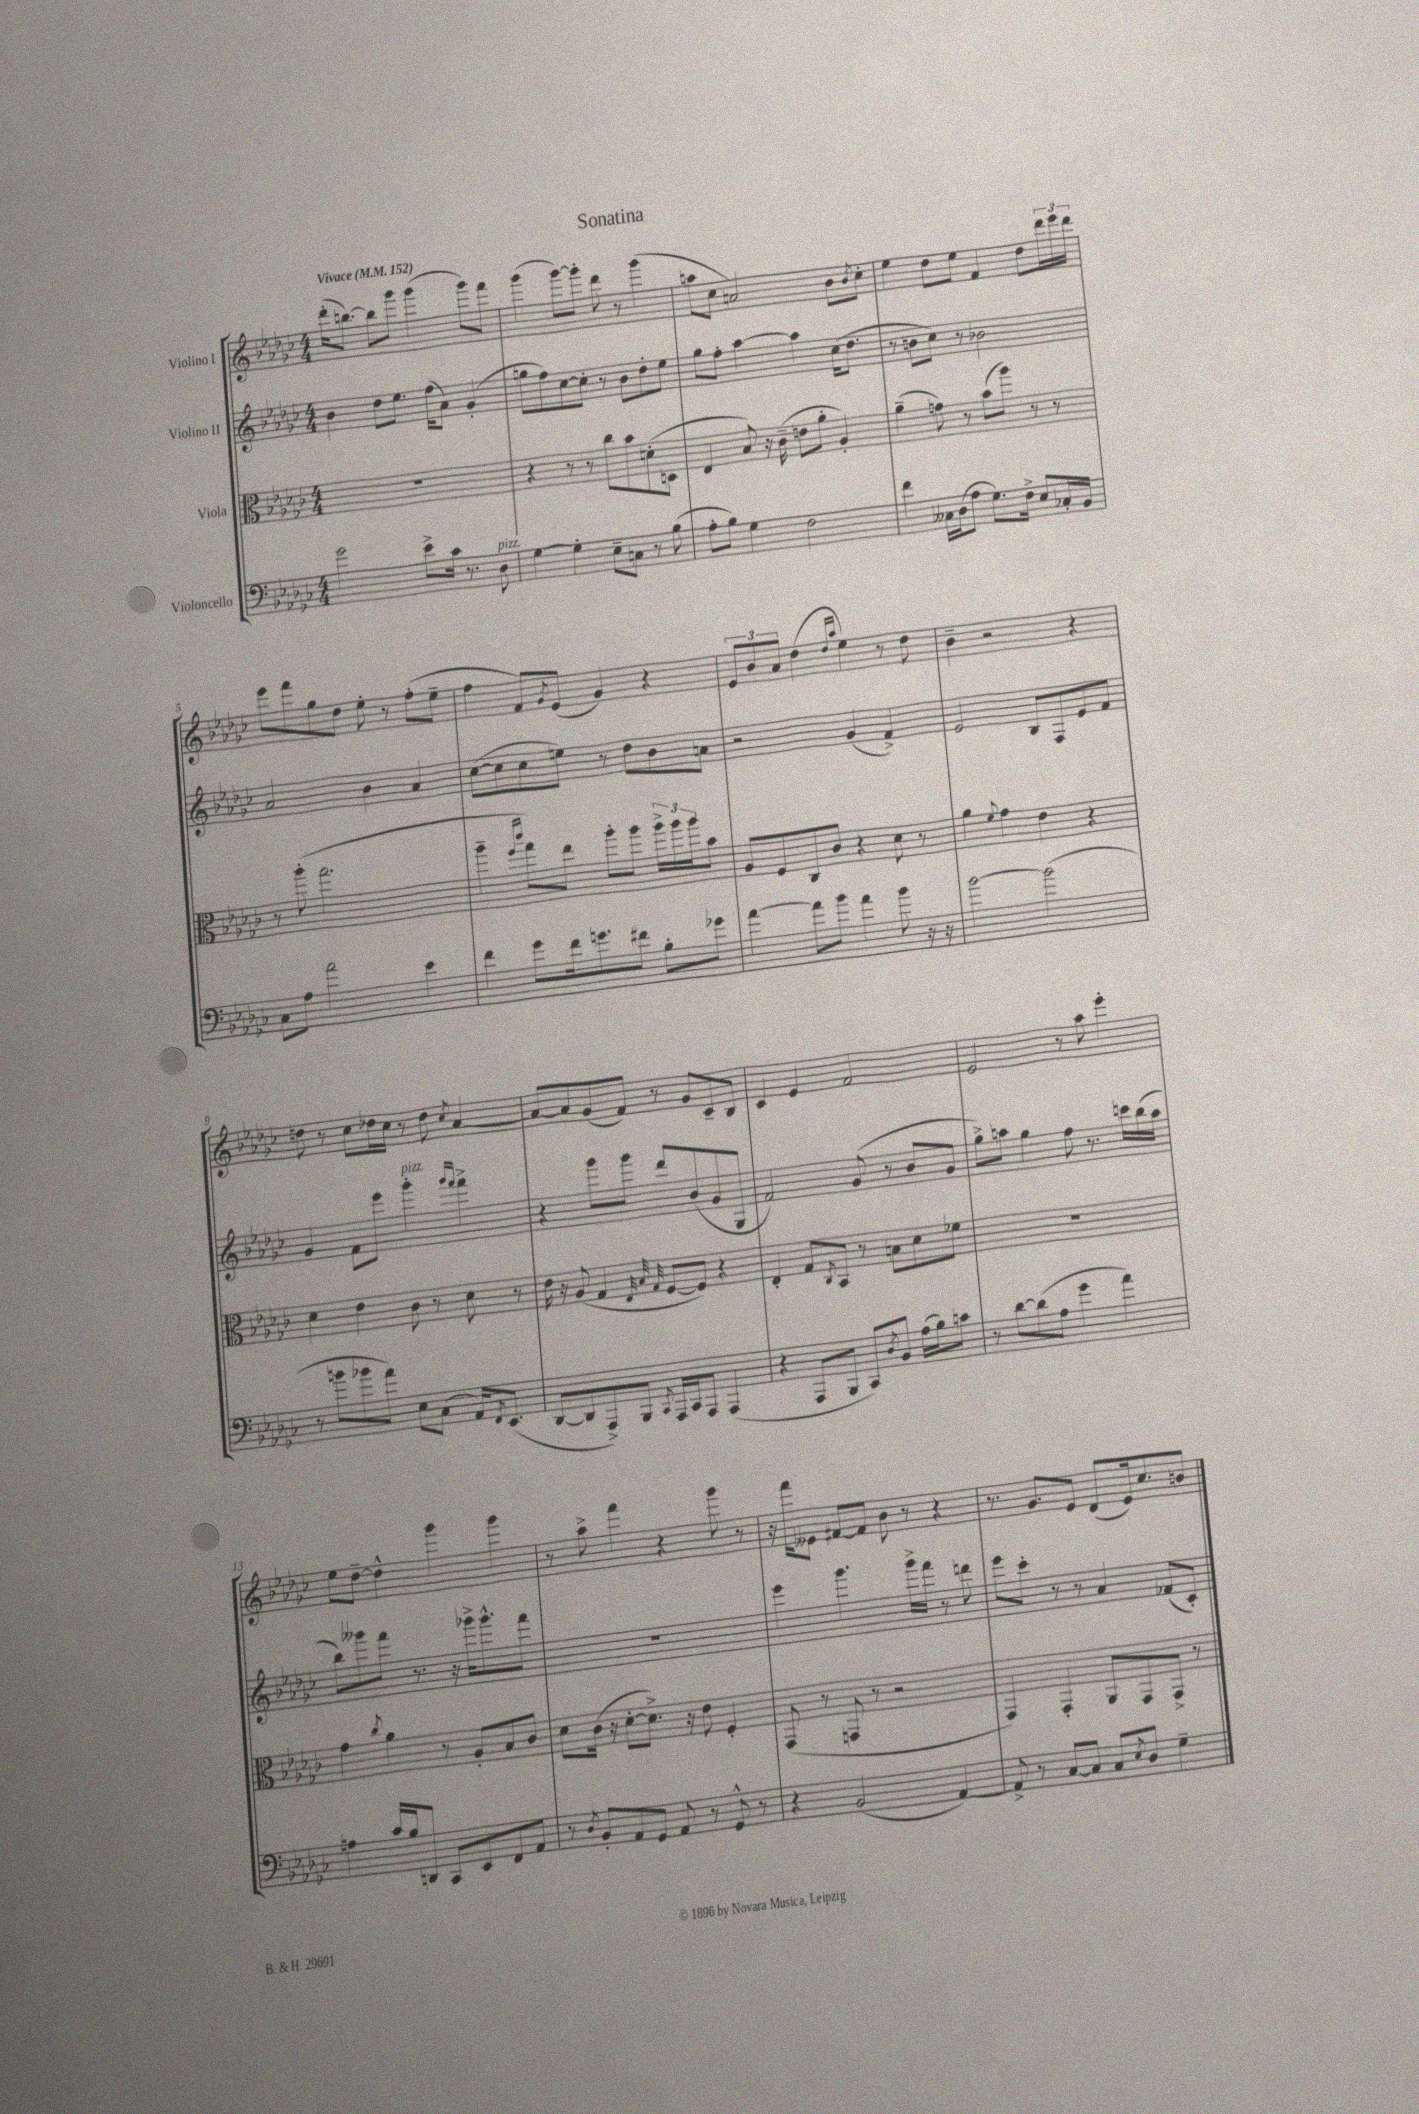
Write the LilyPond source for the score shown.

\header { title = "Sonatina" }
<<
\new StaffGroup <<
\new Staff = "s0" \with { instrumentName = "Violino I" } {
    \clef treble \key ges \major \numericTimeSignature \time 4/4 \tempo "Vivace" 4 = 152
    des'''16-.( b''8.~) b''8 ges'''8 ges'''4( ges'''8) f'''8 |
    ges'''4( ges'''8~) ges'''8-. des'''8 r8 ges'''4( |
    a''8 ces''8 a'2) bes'8 \acciaccatura { bes'8 } ces''8-. |
    ees''4 des''8 ees''8 f'4 des''8 \tuplet 3/2 { des'''16 ees'''16 des'''16 } |
    ees'''8 f'''8 ges''8 des''8 ees''8-. r8 f''8-.( ees''8-- |
    f''4 f'8) \acciaccatura { ges'8 } ees'8( ges'4) r4 |
    \tuplet 3/2 { ees'8 bes'8 aes'8 } des''4( \grace { des''16 aes''16 } ees''4) r8 des''8 |
    bes'4-- r2 r4 |
    d''8 r8 ces''8 des''16 ces''16 r8 des''8 \acciaccatura { ces''8 } aes'4~ |
    aes'8~ aes'8 ges'8( f'8) r8 ges'8 ces'8-- bes8 |
    ces'4 ees'4 f'2 |
    ees'2 r8 aes''8 ees'''4-. |
    ees''8 des''8~-- des''4-^ ges'''4 ges'''4 |
    r8 aes''8-> f'''4 r4 ges'''8 r8 |
    r16 f'''16 eeses'8 fis'8~ fis'8 bes'8 r8 r4 |
    r8. ges'8. ees'8 des'8( ees'16) ces''8. b'8 \bar "|." |
}
\new Staff = "s1" \with { instrumentName = "Violino II" } {
    \clef treble \key ges \major \numericTimeSignature \time 4/4
    bes'4 des''8 ees''8. f''16( aes'8) ges'4-.( |
    g''8 f''8) ces''8~ ces''8-. r8 bes'8 des''8-. ees''8 |
    ges''8 f''8-. aes''4~ aes''4 ces''16( des''8. |
    r8 b'8 ces''8) r8 bes'2 |
    aes'2 bes'4 aes'4 |
    ces''8~( ces''8 ces''8 e''8) r8 des''8 bes'8 a'8 |
    r2 ges'4( f'4->) |
    ees'2 bes8 f8 ees'8 f'8 |
    ges'4 f'8 ees'''8 ges'''4-.^\markup { \italic "pizz." } \grace { ges'''16 f'''16 } f'''4-> |
    r4 ges'''8 ges'''8 des'''8 bes'8( ges'8 ges8 |
    f'2) ges'8( r8 bes'8 ges'8 |
    ges''8->) a''8 ges''4 f''8 r8. c'''16 bes''16( a''16 |
    bes''8) geses'''8 f'''8 r8. r16 ges'''16-> ges'''8.-^ f'''8 |
    R1 |
    ees'''4 ges'''4. ges'''16-> f'''16 r8 d'''8 |
    ees'''8 ces'''8-. r8 r8 aes'4 fes'8( ces'8-.) \bar "|." |
}
\new Staff = "s2" \with { instrumentName = "Viola" } {
    \clef alto \key ges \major \numericTimeSignature \time 4/4
    R1 |
    r4 r8 r8 ces''8 bes'8 d'8-.( d8 |
    ees4 bes8) r16 ces'16--( e'8 aes'8-. aes4-.) |
    aes'4--( g'8) r8 bes'8( aes''8) r8 r8 |
    r8 aes''8-.( ges''2. |
    aes''4-- \grace { f''16 ces'''16 } ges''8) ees''8 aes''8-. aes''8 \tuplet 3/2 { aes''16-> aes''16 aes''16 } bes'8 |
    aes8 f8 ces8 ces'8 r4 des'8 r8 |
    aes'4 \appoggiatura { f'8 } ges'4 ees'4 r4 |
    des'4 ees'4 ces'8 r8 des'8 r8 |
    ees'16 r16 aes8( ges4 \grace { ees32 bes32 ges32 } f8~ f8) r4 |
    ees4-. ges8 \acciaccatura { ces8 } bes,8 r8 b8 des'8 fes'8 |
    R1 |
    ges'4 \acciaccatura { ces''8 } aes'4 r8 aes8-. bes8 ces'8 |
    des'8 ces'16( r16 des'8~-. des'8.->) r16 ees'8 f4-. |
    ges,8( r8 g,8 r8 r2 |
    ges,4) ges,4-. aes,8 ges,8 ges,8-> r8 \bar "|." |
}
\new Staff = "s3" \with { instrumentName = "Violoncello" } {
    \clef bass \key ges \major \numericTimeSignature \time 4/4
    ges'2 ees'8-> ces'16 r8. des8^\markup { \italic "pizz." } |
    ges4~ ges4-. ees8-- c8 r8 bes8( |
    aes8-. bes8) ges4 f2 |
    f'4 ceses16 des16( aes8 ges8.) f16-> ees8 ces16-. bes,16 |
    ces8 aes8 aes'2 ees'4 |
    f'4 ges'8 f'16 g'8. fis'8 bes8-. ges'8 |
    aes'4~ aes'8 bes'8 aes'4 bes'8 r16 r16 |
    bes'2~ bes'2( |
    r8 b'8 bes'8 aes'8) ees8 ces8( aes,16) \acciaccatura { f,8 } ees,8.( |
    des,8~ des,8 aes,,8->) bes,,8 \acciaccatura { ces,8 } aes,,16 ces,16 aes,,8 aes,,4( |
    r4 aes,,8 bes,,8 ces,8) \acciaccatura { des8 } bes,8 aes16( bes16) c'8 |
    r8 des'8~ des'8( aes8 ges'4 aes'4) |
    a4 ces'16 bes16 d,8 ces,8 ees,8 f,8 aes,8 |
    r8 \acciaccatura { des8 } bes,8-. aes,8 ges,8 aes,8 r8 ges,8-^ r8 |
    r4 bes,2( aes,4~) |
    aes,8-> r8 ces8~ ces8 ces8 \acciaccatura { ees8 } des8 ges4-- \bar "|." |
}
>>
>>
